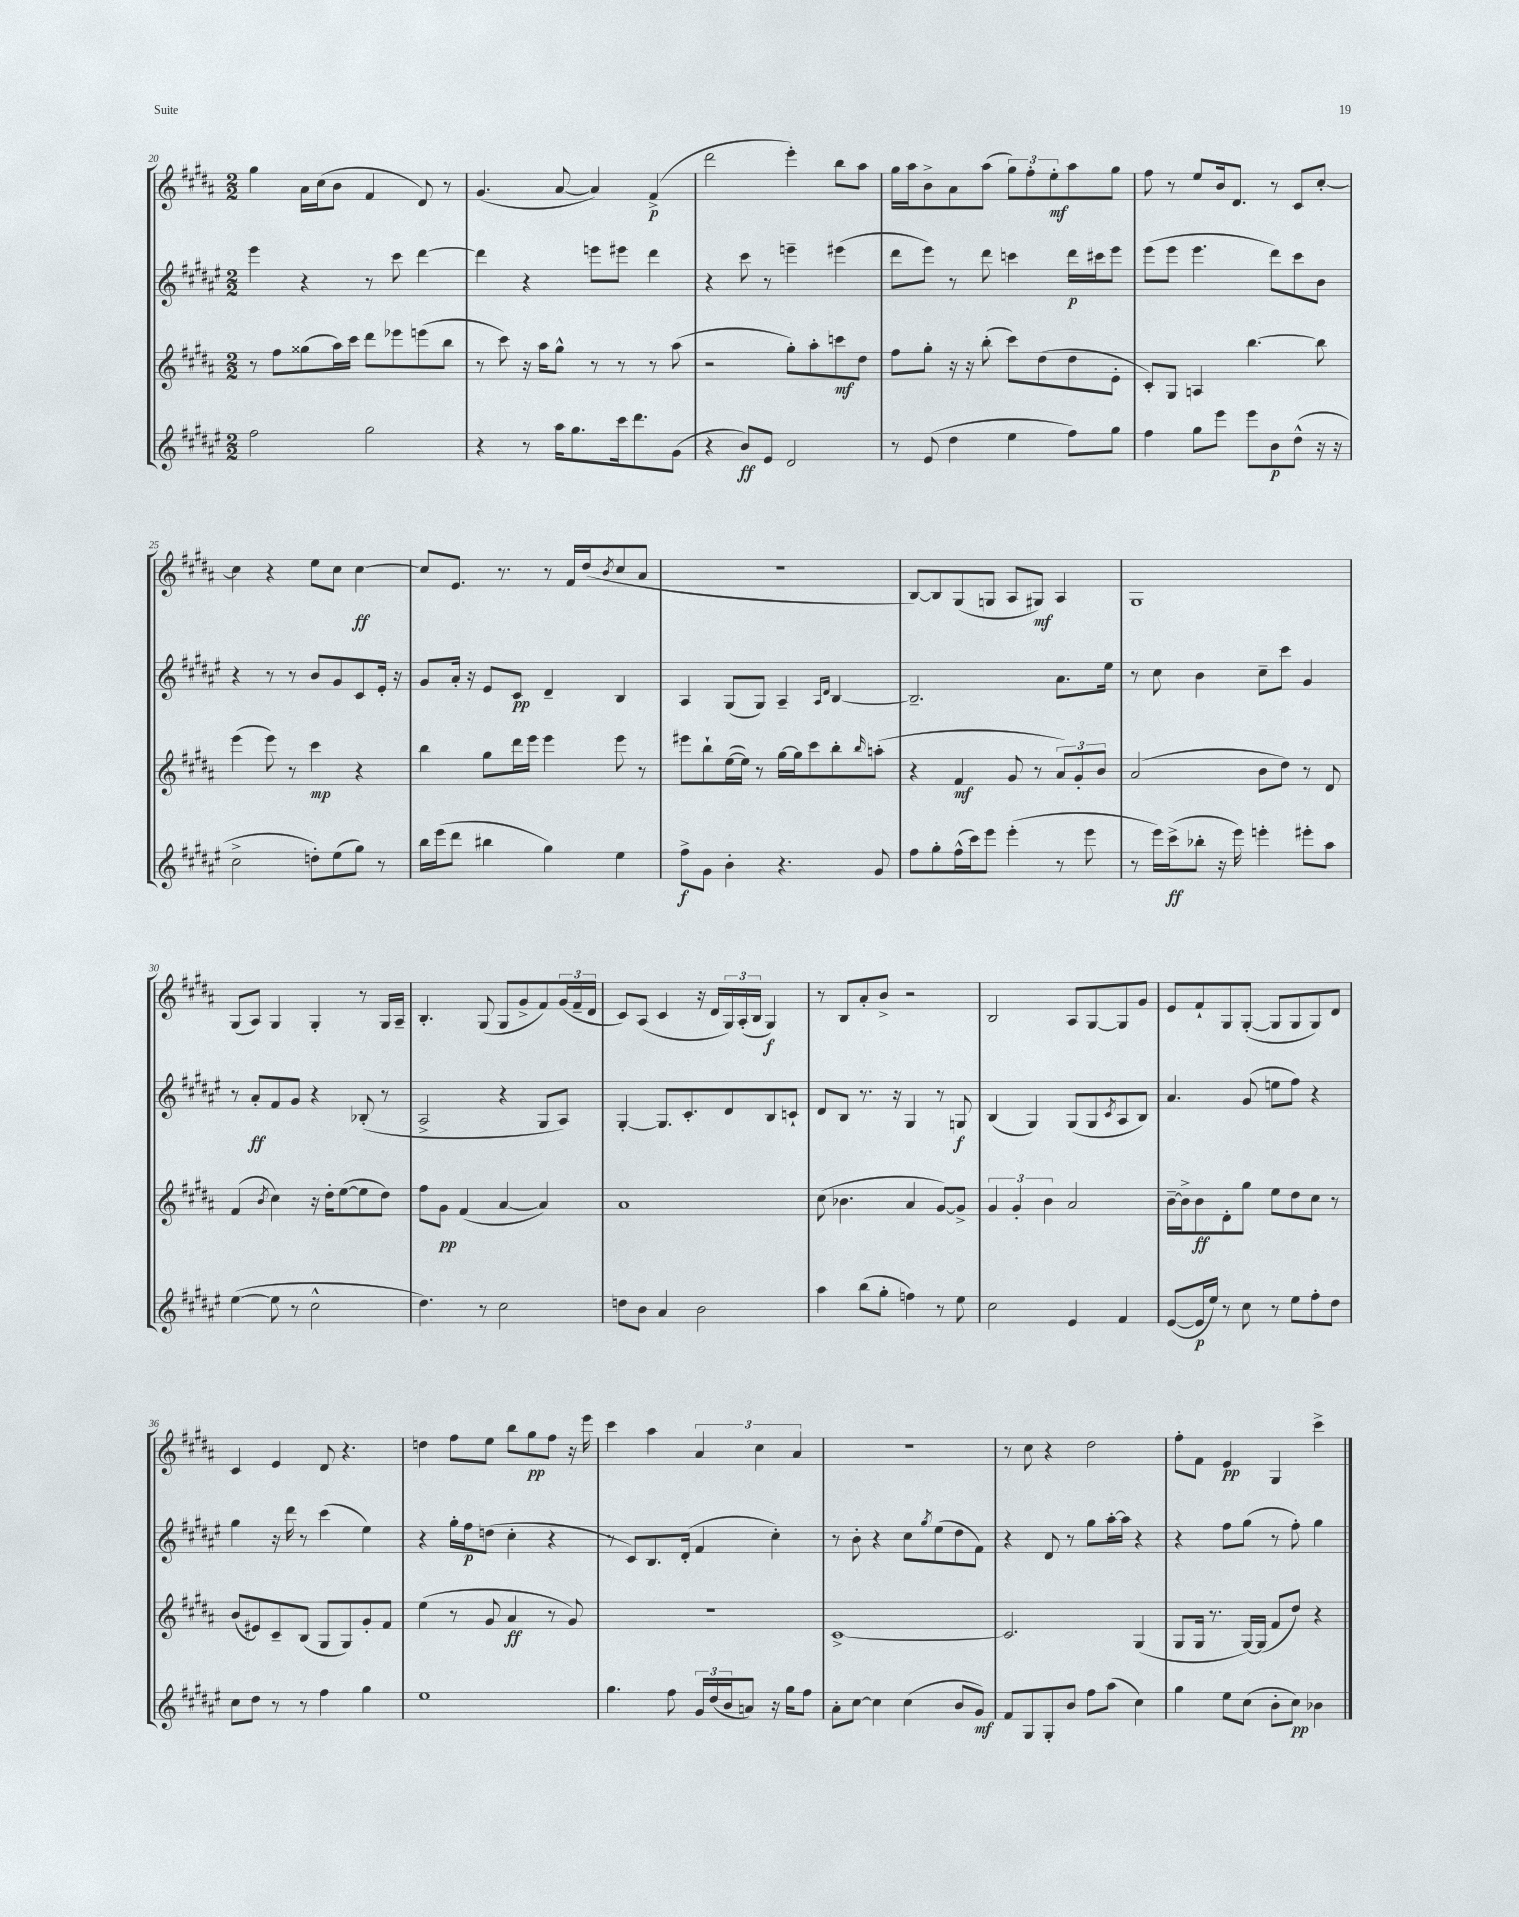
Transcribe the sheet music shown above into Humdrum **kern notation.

**kern	**kern	**kern	**kern
*staff4	*staff3	*staff2	*staff1
*clefG2	*clefG2	*clefG2	*clefG2
*k[f#c#g#d#a#e#]	*k[f#c#g#d#a#]	*k[f#c#g#d#a#e#]	*k[f#c#g#d#a#]
*M2/2	*M2/2	*M2/2	*M2/2
2ff#	8r	4eee#	4gg#
.	8ff#	.	.
.	(8gg##	4r	16a#
.	.	.	(16cc#
.	16aa#)	.	8b
.	16ccc#	.	.
2gg#	8ddd#	8r	4f#
.	8eee-	8ccc#	.
.	(8eee	[4ddd#	8d#)
.	8bb	.	8r
=	=	=	=
4r	8r	4ddd#]	(4.g#
.	8ccc#)	.	.
8r	16r	4r	.
.	16aa#	.	.
16aa#	8gg#^^	.	[8a#
8.gg#	.	.	.
.	8r	8eee	4a#])
16ccc#	8r	8eee#	.
8.ddd#	.	.	.
.	8r	4ddd#	(4f#^
(8g#	(8aa#	.	.
=	=	=	=
4r	2r	4r	2ddd#
8b)	.	8ccc#	.
8e#	.	8r	.
2d#	8gg#')	4eee~	4eee')
.	8aa#'	.	.
.	8ccc	(4eee#	8bb
.	8dd#	.	8aa#
=	=	=	=
8r	8ff#	8ddd#	16gg#
.	.	.	16aa#
(8e#	8gg#'	8eee#)	8b^
4dd#	16r	8r	8a#
.	16r	.	.
.	(8bb'	8ddd#	(8aa#
4ee#	8ccc#)	4ccc	12gg#)
.	.	.	12ff#'
.	(8dd#	.	.
.	.	.	12ee'
8ff#)	8dd#	16ddd#	8aa#
.	.	16ccc#	.
8gg#	8e'	8eee#	8gg#
=	=	=	=
4ff#	8c#')	(8eee#	8ff#
.	8G#	8eee#	8r
8gg#	4A	4.eee#	8ee
8eee#	.	.	16b
.	.	.	8.d#
8eee#	[4.bb	.	.
8b	.	8ddd#)	8r
(8dd#^^	.	8ccc#	8c#
16r	8bb]	8b	[8cc#'
16r	.	.	.
=	=	=	=
2cc#^	(4eee	4r	4cc#]
.	8eee)	8r	4r
.	8r	8r	.
8dd')	4ccc#	8b	8ee
(8ee#	.	8g#	8cc#
8gg#)	4r	8c#	[4cc#
8r	.	16e#'	.
.	.	16r	.
=	=	=	=
16bb	4bb	8g#	8cc#]
(16eee#	.	.	.
8ddd#	.	16a#'	8.e
.	.	16r	.
4bb#	8gg#	8e#	.
.	.	.	8.r
.	16ddd#	8c#	.
.	16eee	.	.
4gg#)	4eee	4d#~	8r
.	.	.	16f#
.	.	.	(16dd#
.	.	.	8qb
4ee#	8eee	4B	8cc#
.	8r	.	8a#
=	=	=	=
8ff#^	8eee#	4A#	1r
8g#	8bb`	.	.
4b'	([16ee	(8G#	.
.	16ee])	.	.
.	8r	8G#)	.
4.r	[16gg#	4A#~	.
.	16gg#]	.	.
.	8ccc#	.	.
.	.	16qqA#	.
.	.	16qqd#	.
.	8bb'	[4B	.
.	16qqbb	.	.
8g#	(8aa'	.	.
=	=	=	=
8ff#	4r	2.B~]	[8B)
8gg#'	.	.	8B]
(16ff#^^	4f#	.	(8G#
16ccc#)	.	.	.
8eee#	.	.	8G
(4eee#'	8g#	.	8A#
.	8r	.	8G#)
8r	12a#)	8.a#	4A#
.	12g#'	.	.
8eee#	.	.	.
.	12b	.	.
.	.	16ee#	.
=	=	=	=
8r	(2a#	8r	1G#
16eee#)	.	8cc#	.
(16ccc#^	.	.	.
8bb-'	.	4b	.
16r	.	.	.
16eee#)	.	.	.
4eee'	8b	8cc#~	.
.	8dd#)	8ccc#	.
8eee#'	8r	4g#	.
8aa#	8d#	.	.
=	=	=	=
([4ee#	(4f#	8r	(8G#
.	.	8a#'	8A#)
.	8qb	.	.
8ee#]	4cc#)	8f#	4G#
8r	.	8g#	.
2cc#^^	16r	4r	4G#'
.	16dd#'	.	.
.	([8ee	.	.
.	8ee]	(8B-'	8r
.	8dd#)	8r	16G#
.	.	.	16A#~
=	=	=	=
4.dd#)	8ff#	2A#^	4.B'
.	8g#	.	.
.	(4f#	.	.
8r	.	.	(8G#
2cc#	[4a#	4r	8G#
.	.	.	8g#^
.	4a#])	8G#	8f#)
.	.	8A#)	(24g#
.	.	.	24f#~
.	.	.	24d#
=	=	=	=
8dd	1a#	[4G#'	8c#)
8b	.	.	(8A#
4a#	.	8.G#]	4c#
.	.	8.c#'	.
2b	.	.	16r
.	.	.	16d#
.	.	8d#	24G#)
.	.	.	(24A#'
.	.	.	24B
.	.	8B	4G#)
.	.	8c`	.
=	=	=	=
4aa#	(8cc#	8d#	8r
.	4.b-	8B	8B
(8bb	.	8.r	8a#'
8gg#'	.	.	8b^
.	.	16r	.
4ff)	4a#	4G#	2r
8r	[8g#)	8r	.
8ee#	8g#^]	8G	.
=	=	=	=
2cc#	6g#	(4B	2B
.	6g#'	.	.
.	.	4G#)	.
.	6b	.	.
4e#	2a#	(8G#	8A#
.	.	8G#	[8G#
.	.	8qc#	.
4f#	.	8A#	8G#]
.	.	8B)	8g#
=	=	=	=
([8e#	[16b~	4.a#	8e
.	16b^]	.	.
16e#]	8b	.	8f#`
16ee#)	.	.	.
8r	8d#'	.	8G#
8cc#	8gg#	(8g#	([8G#'
8r	8ee	8ee	8G#]
8ee#	8dd#	8ff#)	8G#
8ff#'	8cc#	4r	8G#)
8dd#	8r	.	8d#
=	=	=	=
8cc#	(8b	4gg#	4c#
8dd#	8e#)	.	.
8r	8c#~	16r	4e
.	.	16ddd#	.
8r	(8B	8r	.
4ff#	8G#	(4ccc#	8d#
.	8G#)	.	4.r
4gg#	8g#'	4ee#)	.
.	8f#	.	.
=	=	=	=
1ee#	(4ee	4r	4dd
.	8r	16gg#'	8ff#
.	.	16ff#	.
.	8g#	(8dd	8ee
.	4a#	4cc#'	8bb
.	.	.	8gg#
.	8r	4r	8ff#
.	8g#)	.	16r
.	.	.	16eee
=	=	=	=
4.gg#	1r	8r	4ccc#
.	.	8c#)	.
.	.	8.B	4aa#
8ff#	.	.	.
.	.	(16d#'	.
24g#	.	4f#	6a#
(24dd#	.	.	.
24b	.	.	.
8a)	.	.	.
.	.	.	6cc#
16r	.	4cc#')	.
16gg#	.	.	.
.	.	.	6a#
8ff#	.	.	.
=	=	=	=
8a#'	[1c#^	8r	1r
[8cc#	.	8b'	.
4cc#]	.	4r	.
(4cc#	.	8cc#	.
.	.	8qgg#	.
.	.	(8ee#	.
8b	.	8dd#	.
8g#)	.	8f#)	.
=	=	=	=
8f#	2.c#]	4r	8r
8G#	.	.	8cc#
8G#'	.	8d#	4r
8b	.	8r	.
8ff#	.	8gg#	2dd#
(8aa#	.	[16aa#'	.
.	.	16aa#]	.
4cc#)	(4G#	4r	.
=	=	=	=
4gg#	8G#	4r	8ff#'
.	16G#	.	8f#
.	8.r	.	.
8ee#	.	8ff#	4e
(8cc#	[16G#)	(8gg#	.
.	(16G#]	.	.
8b'	8f#	8r	4G#
8cc#)	8dd#)	8ff#')	.
4b-	4r	4gg#	4ccc#^
==	==	==	==
*-	*-	*-	*-
